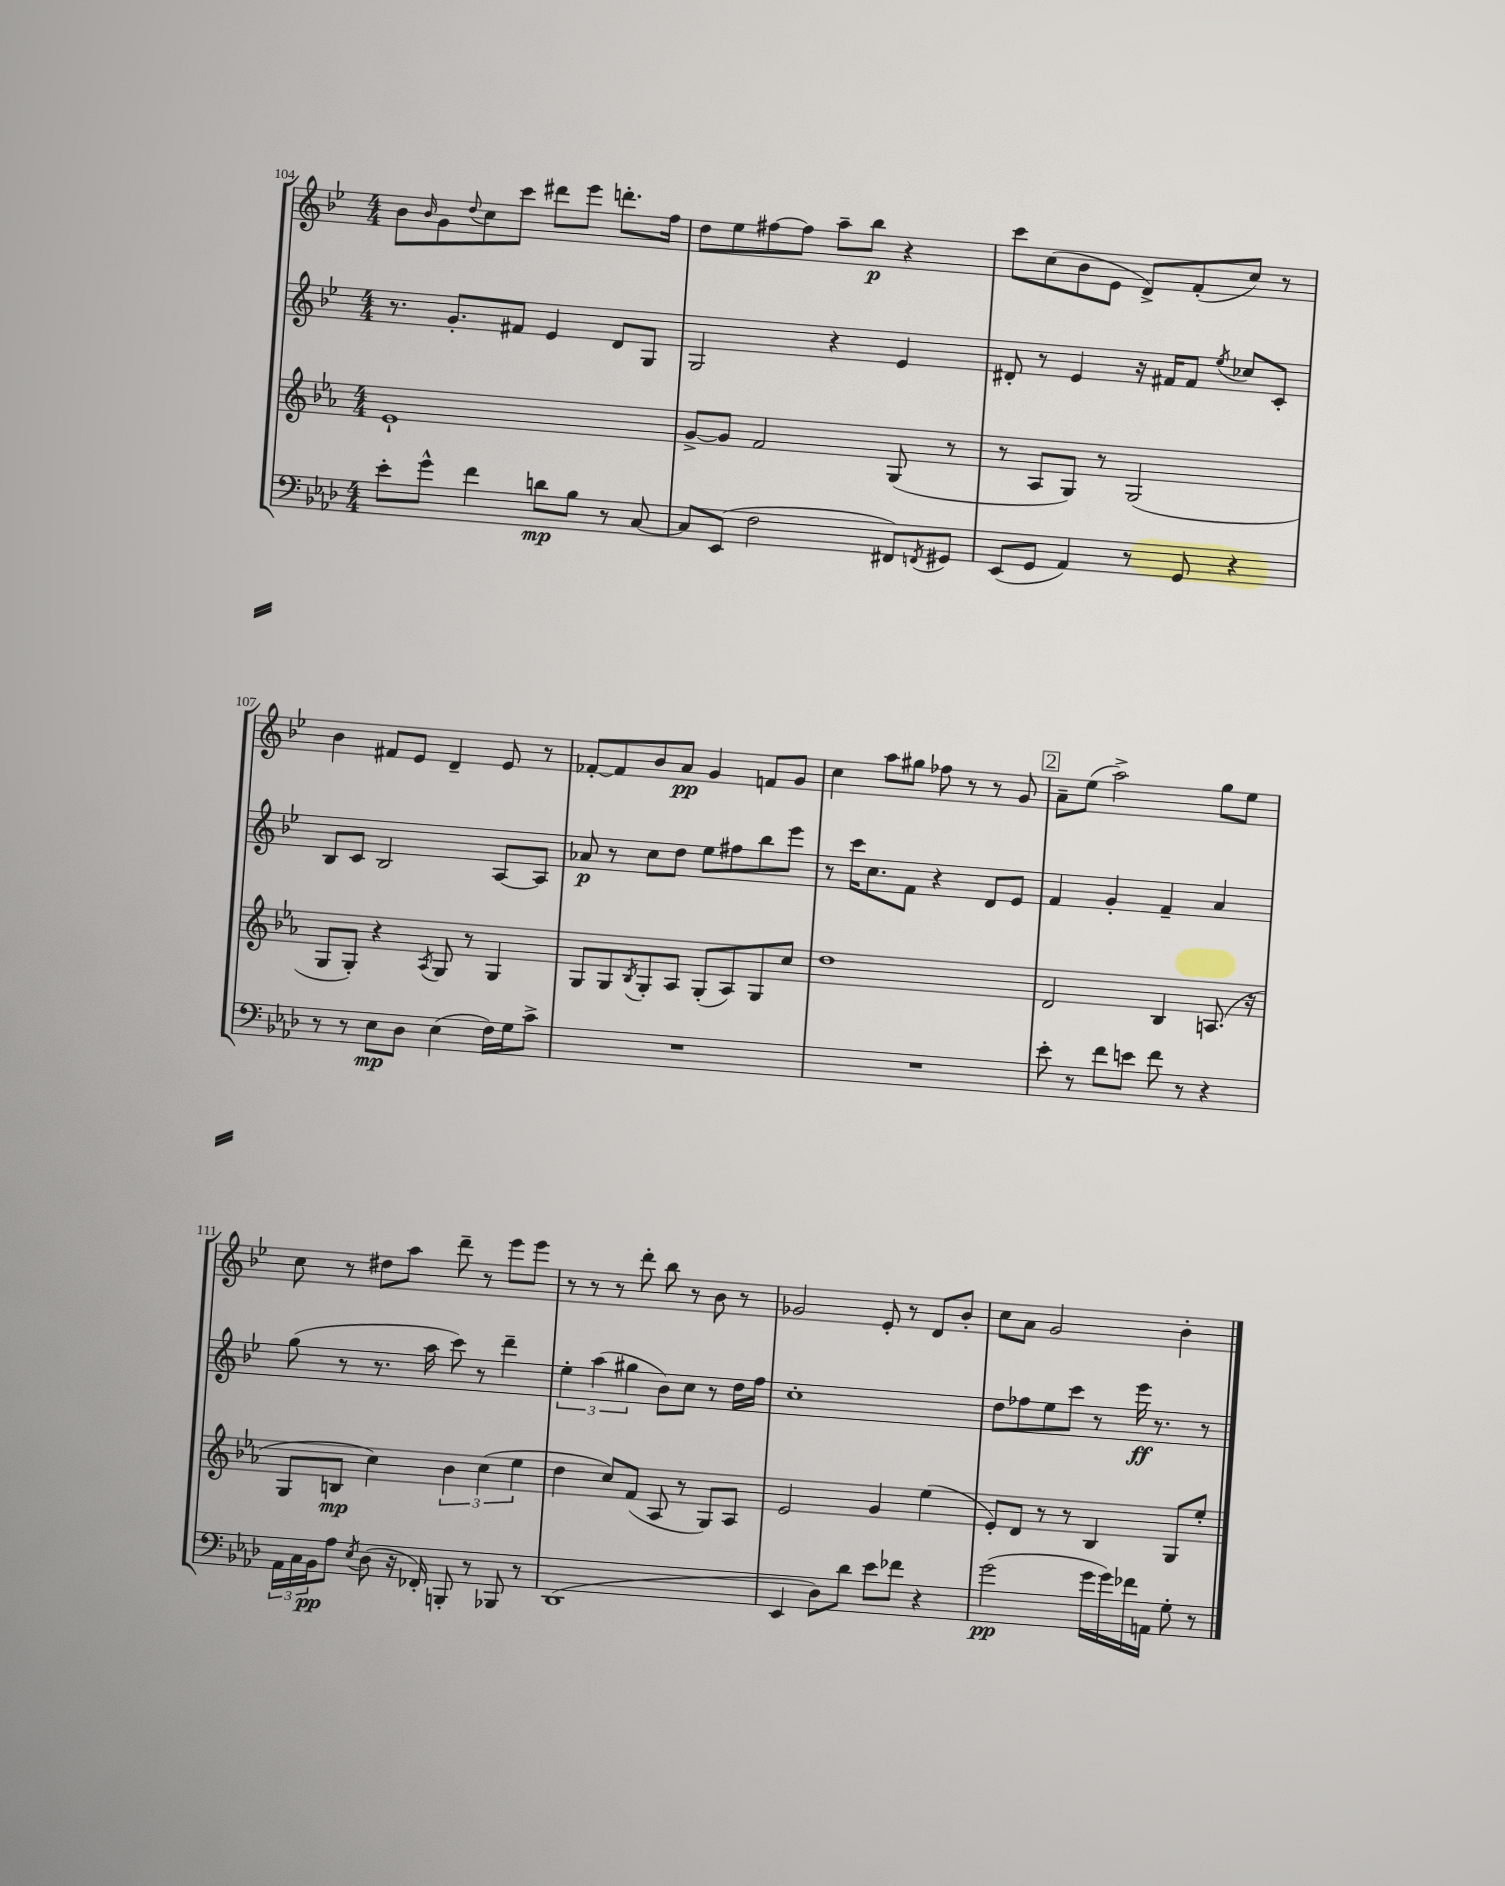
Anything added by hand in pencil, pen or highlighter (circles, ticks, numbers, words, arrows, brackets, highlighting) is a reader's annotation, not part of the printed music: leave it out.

**kern	**dynam	**kern	**dynam	**kern	**dynam	**kern	**dynam
*part4	*part4	*part3	*part3	*part2	*part2	*part1	*part1
*staff4	*staff4	*staff3	*staff3	*staff2	*staff2	*staff1	*staff1
*clefF4	*	*clefG2	*	*clefG2	*	*clefG2	*
*k[b-e-a-d-]	*	*k[b-e-a-]	*	*k[b-e-]	*	*k[b-e-]	*
*M4/4	*	*M4/4	*	*M4/4	*	*M4/4	*
=104	=104	=104	=104	=104	=104	=104	=104
8e-'\L	.	1e-`	.	8.r	.	8b-\L	.
.	.	.	.	.	.	16qqb-/	.
8g^^\J	.	.	.	.	.	8g\	.
.	.	.	.	8.g'/L	.	.	.
.	.	.	.	.	.	8qqdd/	.
4f\	.	.	.	.	.	8cc\	.
.	.	.	.	8f#X/J	.	8ccc\J	.
8dn\L	mp	.	.	4e-/	.	8ddd#X\L	.
8B-\J	.	.	.	.	.	8eee-\J	.
8r	.	.	.	8d/L	.	8.dddn'\L	.
[8C/	.	.	.	8G/J	.	.	.
.	.	.	.	.	.	16ff\Jk	.
=105	=105	=105	=105	=105	=105	=105	=105
8C/L]	.	[8g^/L	.	2G/	.	8dd\L	.
(8EE-/J	.	8g/J]	.	.	.	8ee-\	.
2F\	.	2f/	.	.	.	[8ff#X\	.
.	.	.	.	.	.	8ff#\J]	.
.	.	.	.	4r	.	8aa~\L	.
.	.	.	.	.	.	8bb-\J	p
8FF#X/L)	.	(8G/	.	4e-/	.	4r	.
8qFFn/	.	.	.	.	.	.	.
8GG#X/J	.	8r	.	.	.	.	.
=106	=106	=106	=106	=106	=106	=106	=106
(8EE-/L	.	8r	.	8d#X'/	.	8ccc\L	.
8GG/J	.	8A-/L	.	8r	.	(8cc\	.
4AA-/)	.	8G/J)	.	4e-/	.	8b-\	.
.	.	8r	.	.	.	8e-\J	.
8r	.	(2G/	.	16r	.	8d^/L)	.
.	.	.	.	16f#X/KL	.	.	.
8GG/	.	.	.	8f#/J	.	(8f'/	.
.	.	.	.	8qee-/	.	.	.
4r	.	.	.	8cc-X/L	.	8cc/J)	.
.	.	.	.	8c'/J	.	8r	.
!!LO:LB:g=z
=107	=107	=107	=107	=107	=107	=107	=107
8r	.	8G/L	.	8B-/L	.	4b-\	.
8r	.	8G'/J)	.	8c/J	.	.	.
8E-\L	mp	4r	.	2B-/	.	8f#X/L	.
8D-\J	.	.	.	.	.	8e-/J	.
.	.	8qA-/	.	.	.	.	.
(4E-\	.	8G/	.	.	.	4d~/	.
.	.	8r	.	.	.	.	.
16F\LL)	.	4G/	.	[8A/L	.	8e-/	.
16G\J	.	.	.	.	.	.	.
8c^\J	.	.	.	8A/J]	.	8r	.
=108	=108	=108	=108	=108	=108	=108	=108
1r	.	8G/L	.	8a-X/	p	[8f-X'/L	.
.	.	8G/	.	8r	.	8f-/]	.
.	.	8qB-/	.	.	.	.	.
.	.	8G'/	.	8cc\L	.	8b-/	.
.	.	8A-/J	.	8dd\J	.	8a/J	pp
.	.	(8G'/L	.	8ee-\L	.	4g/	.
.	.	8A-/)	.	8ff#X\	.	.	.
.	.	8G/	.	8bb-\	.	8fn/L	.
.	.	8cc/J	.	8eee-\J	.	8g/J	.
=109	=109	=109	=109	=109	=109	=109	=109
1r	.	1dd	.	8r	.	4cc\	.
.	.	.	.	16ccc\KL	.	.	.
.	.	.	.	8.cc\	.	.	.
.	.	.	.	.	.	8aa\L	.
.	.	.	.	8f\J	.	8gg#X\J	.
.	.	.	.	4r	.	8ff-X\	.
.	.	.	.	.	.	8r	.
.	.	.	.	8d/L	.	8r	.
.	.	.	.	8e-/J	.	8g/	.
!!LO:REH:place=s1:t=2
=110	=110	=110	=110	=110	=110	=110	=110
8e-'\	.	2d/	.	4f/	.	8a~\L	.
8r	.	.	.	.	.	(8ee-\J	.
8f\L	.	.	.	4g'/	.	2aa^\)	.
8en\J	.	.	.	.	.	.	.
8f\	.	4B-/	.	4f~/	.	.	.
8r	.	.	.	.	.	.	.
4r	.	(8.An/	.	4a/	.	8gg\L	.
.	.	.	.	.	.	8ee-\J	.
.	.	16r	.	.	.	.	.
!!LO:LB:g=z
=111	=111	=111	=111	=111	=111	=111	=111
24AA-\LL	.	8G/L	.	(8gg\	.	8cc\	.
24C\	.	.	.	.	.	.	.
24BB-\J	pp	.	.	.	.	.	.
8A-\J	.	8Bn/J	mp	8r	.	8r	.
8qE-/	.	.	.	.	.	.	.
(8D-\	.	4cc\)	.	8.r	.	8dd#X\L	.
16r	.	.	.	.	.	8aa\J	.
16FF-X'/)	.	.	.	16aa\	.	.	.
8BBBn'/	.	6b-\	.	8ccc\)	.	8ddd~\	.
8r	.	.	.	8r	.	8r	.
.	.	(6cc\	.	.	.	.	.
8BBB-X/	.	.	.	4ddd~\	.	8eee-\L	.
.	.	6ee-\	.	.	.	.	.
8r	.	.	.	.	.	8eee-\J	.
=112	=112	=112	=112	=112	=112	=112	=112
(1DD-	.	4dd\	.	6ee-'\	.	8r	.
.	.	.	.	.	.	8r	.
.	.	.	.	(6aa\	.	.	.
.	.	8cc/L)	.	.	.	8r	.
.	.	.	.	6gg#X\	.	.	.
.	.	(8f/J	.	.	.	8ddd'\	.
.	.	8A-/	.	8b-\L)	.	8bb-\	.
.	.	8r	.	8cc\J	.	8r	.
.	.	8G/L)	.	8r	.	8b-\	.
.	.	8A-/J	.	16dd\LL	.	8r	.
.	.	.	.	16ff\JJ	.	.	.
=113	=113	=113	=113	=113	=113	=113	=113
4EE-/	.	2e-/	.	1cc'	.	2g-X/	.
8D-\L)	.	.	.	.	.	.	.
8d-\J	.	.	.	.	.	.	.
8e-\L	.	4g/	.	.	.	8e-'/	.
8f-X\J	.	.	.	.	.	8r	.
4r	.	(4ee-\	.	.	.	8d/L	.
.	.	.	.	.	.	8b-'/J	.
=114	=114	=114	=114	=114	=114	=114	=114
(2g\	pp	8e-'/L)	.	8dd\L	.	8cc\L	.
.	.	8d/J	.	8ff-X\	.	8a\J	.
.	.	8r	.	8ee-\	.	2g/	.
.	.	8r	.	8ccc\J	.	.	.
16g\LL	.	4B-/	.	8r	.	.	.
16g\)	.	.	.	.	.	.	.
16f-X\	.	.	.	16eee-\	ff	.	.
16AAn\JJ	.	.	.	8.r	.	.	.
8G'\	.	8G/L	.	.	.	4b-'\	.
8r	.	8ee-'/J	.	8r	.	.	.
==	==	==	==	==	==	==	==
*-	*-	*-	*-	*-	*-	*-	*-
